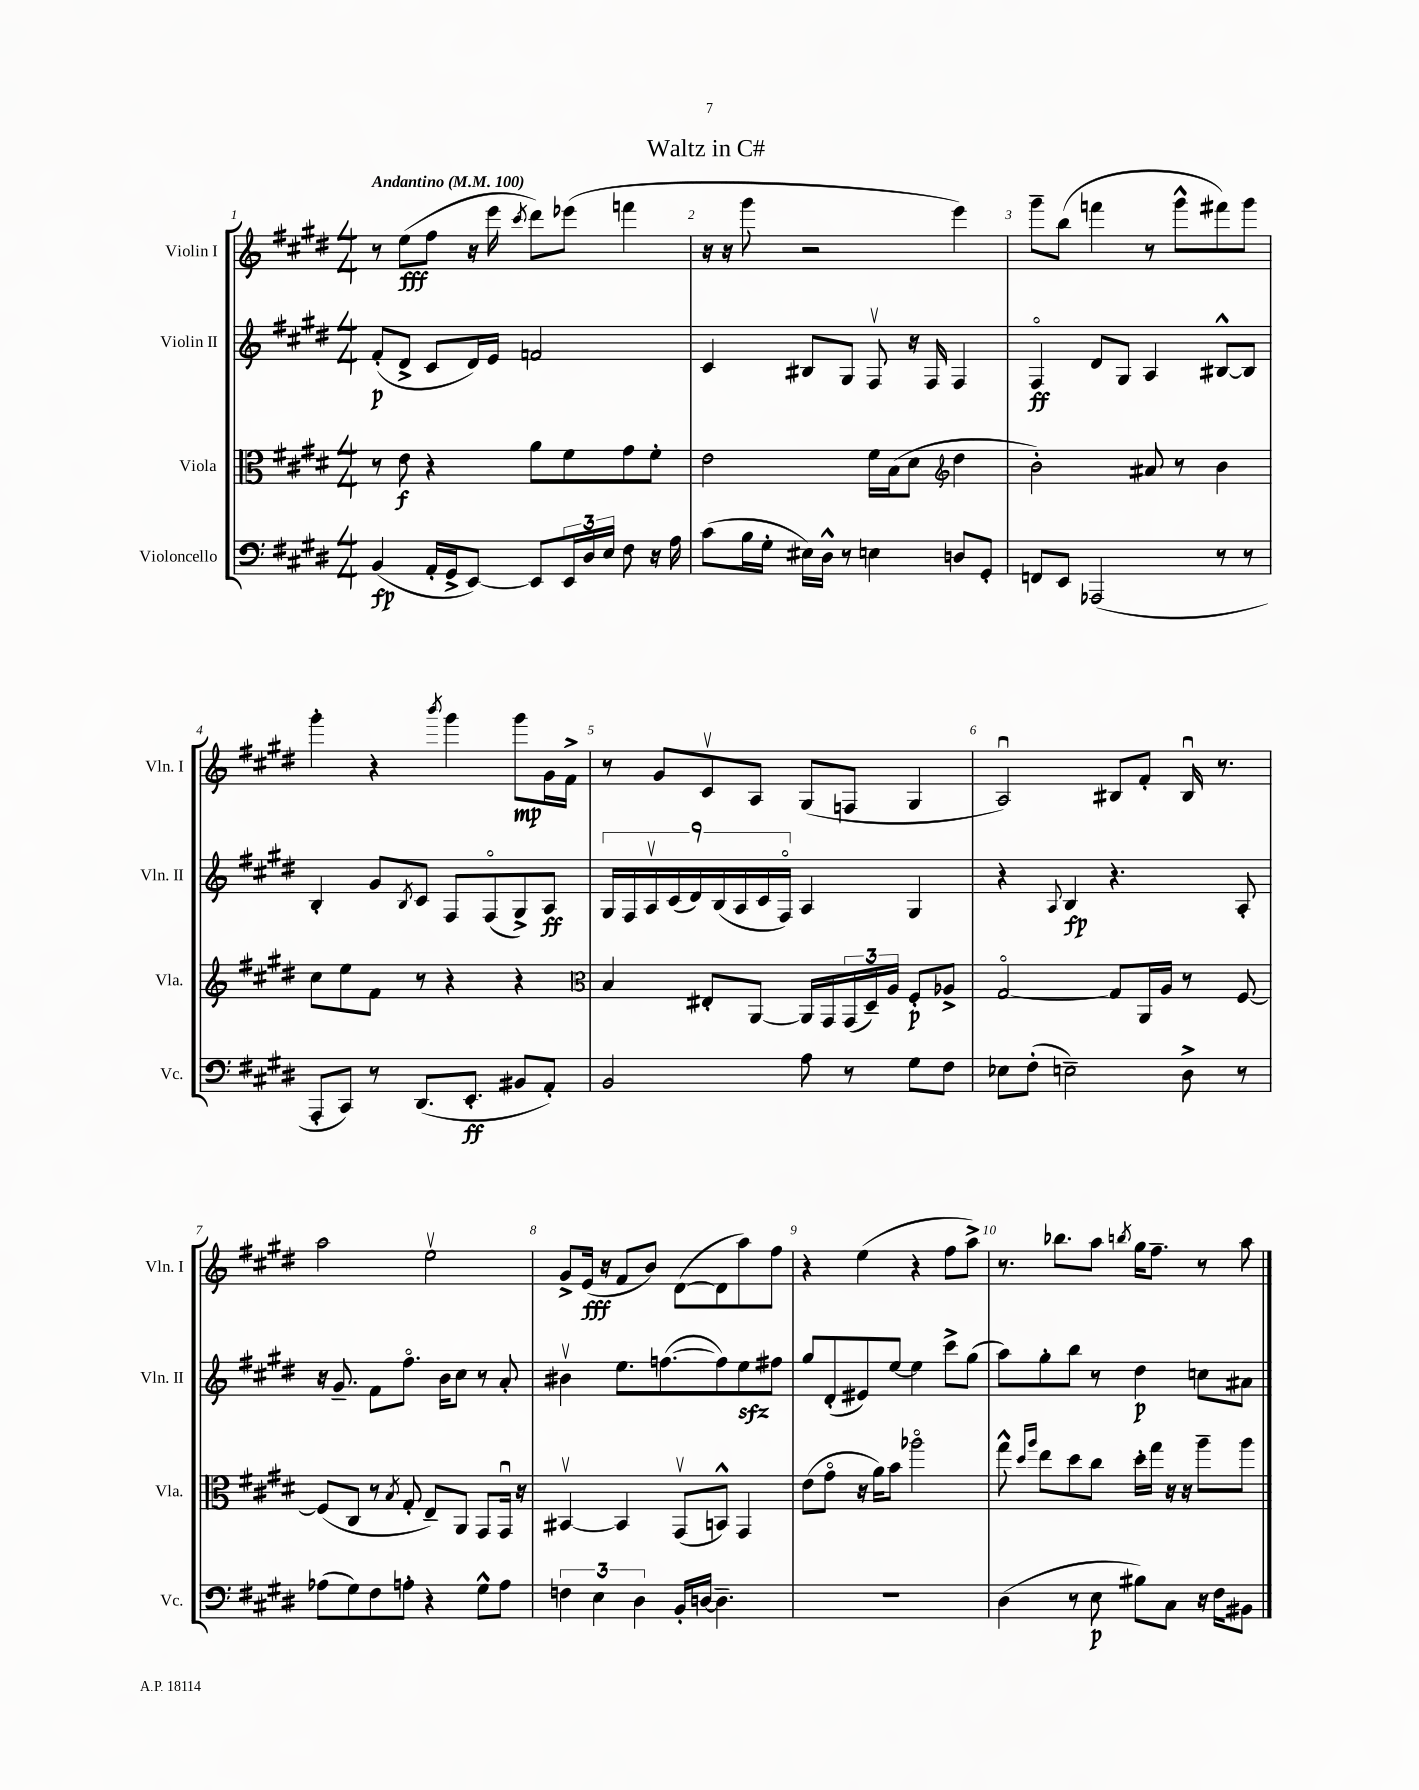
\header { title = "Waltz in C#" }
<<
\new StaffGroup <<
\new Staff = "s0" \with { instrumentName = "Violin I" shortInstrumentName = "Vln. I" } {
    \clef treble \key e \major \numericTimeSignature \time 4/4 \tempo "Andantino" 4 = 100
    r8 e''8\fff( fis''8 r16 e'''16 \acciaccatura { cis'''8 } dis'''8) ees'''8( f'''4 |
    r16 r16 gis'''8 r2 e'''4) |
    gis'''8-- b''8( f'''4 r8 gis'''8-^ fis'''8) gis'''8 |
    gis'''4-. r4 \acciaccatura { b'''8 } gis'''4 gis'''8\mp gis'16 fis'16-> |
    r8 gis'8 cis'8\upbow a8 gis8( f8 gis4 |
    a2\downbow) bis8 fis'8-. bis16\downbow r8. |
    a''2 e''2\upbow |
    gis'8-> e'16\fff( r16 fis'8 b'8) dis'8~( dis'8 a''8) fis''8 |
    r4 e''4( r4 fis''8 a''8->) |
    r8. bes''8. a''8 \acciaccatura { b''8 } gis''16 fis''8.-- r8 a''8 \bar "|." |
}
\new Staff = "s1" \with { instrumentName = "Violin II" shortInstrumentName = "Vln. II" } {
    \clef treble \key e \major \numericTimeSignature \time 4/4
    fis'8-.\p( dis'8-> cis'8 dis'16) e'16 f'2 |
    cis'4 bis8 gis8 fis8\upbow r16 fis16 fis4 |
    fis4\flageolet\ff dis'8 gis8 a4 bis8~-^ bis8 |
    b4-. gis'8 \acciaccatura { b8 } cis'8 fis8 fis8\flageolet( gis8->) a8\ff |
    \tuplet 9/8 { gis16 fis16 a16\upbow cis'16( dis'16) b16( a16 cis'16 fis16\flageolet) } a4 gis4 |
    r4 \appoggiatura { a8 } b4\fp r4. a8-. |
    r16 gis'8.-- fis'8 fis''8.\flageolet b'16 cis''8 r8 a'8-. |
    bis'4\upbow e''8. f''8.~( f''8) e''8\sfz fis''8 |
    gis''8 dis'8-.( eis'8) e''8~ e''4 cis'''8-> gis''8( |
    a''8) gis''8-. b''8 r8 dis''4\p c''8 ais'8 \bar "|." |
}
\new Staff = "s2" \with { instrumentName = "Viola" shortInstrumentName = "Vla." } {
    \clef alto \key e \major \numericTimeSignature \time 4/4
    r8 e'8\f r4 a'8 fis'8 gis'8 fis'8-. |
    e'2 fis'16 b16( dis'8 \clef treble dis''4 |
    b'2-.) ais'8 r8 b'4 |
    cis''8 e''8 fis'8 r8 r4 r4 |
    \clef alto b4 eis8-. a,8~ a,16 gis,16 \tuplet 3/2 { gis,16( dis16--) a16 } fis8-.\p aes8-> |
    gis2~\flageolet gis8 a,16 a16 r8 fis8~ |
    fis8( cis8 r8 \acciaccatura { b8 } gis8-. e8--) a,8 gis,8 gis,16\downbow r16 |
    bis,4~\upbow bis,4 gis,8\upbow( b,8-^) gis,4 |
    e'8( gis'8\flageolet r16 a'16) b'8 aes''2\flageolet |
    gis''8-^ \grace { dis''16 a''16 } e''8 dis''8 cis''8 dis''16-. gis''16 r16 r16 a''8-- a''8 \bar "|." |
}
\new Staff = "s3" \with { instrumentName = "Violoncello" shortInstrumentName = "Vc." } {
    \clef bass \key e \major \numericTimeSignature \time 4/4
    b,4\fp( a,16-. gis,16-> e,8~) e,8 \tuplet 3/2 { e,16 dis16 e16 } fis8 r16 a16 |
    cis'8( b16 gis16-. eis16) dis16-^ r8 e4 d8 gis,8-. |
    f,8 e,8 aes,,2( r8 r8 |
    a,,8-. cis,8) r8 dis,8.( e,8.-.\ff bis,8 a,8-.) |
    b,2 a8 r8 gis8 fis8 |
    ees8 fis8-.( e2--) dis8-> r8 |
    aes8( gis8) fis8 a8-. r4 gis8-^ a8 |
    \tuplet 3/2 { f4 e4 dis4 } b,16-. d16~ d4.-- |
    R1 |
    dis4( r8 e8\p bis8) cis8 r16 fis16 bis,8 \bar "|." |
}
>>
>>
\layout { \context { \Score \override BarNumber.break-visibility = ##(#f #t #t) barNumberVisibility = #all-bar-numbers-visible } }
